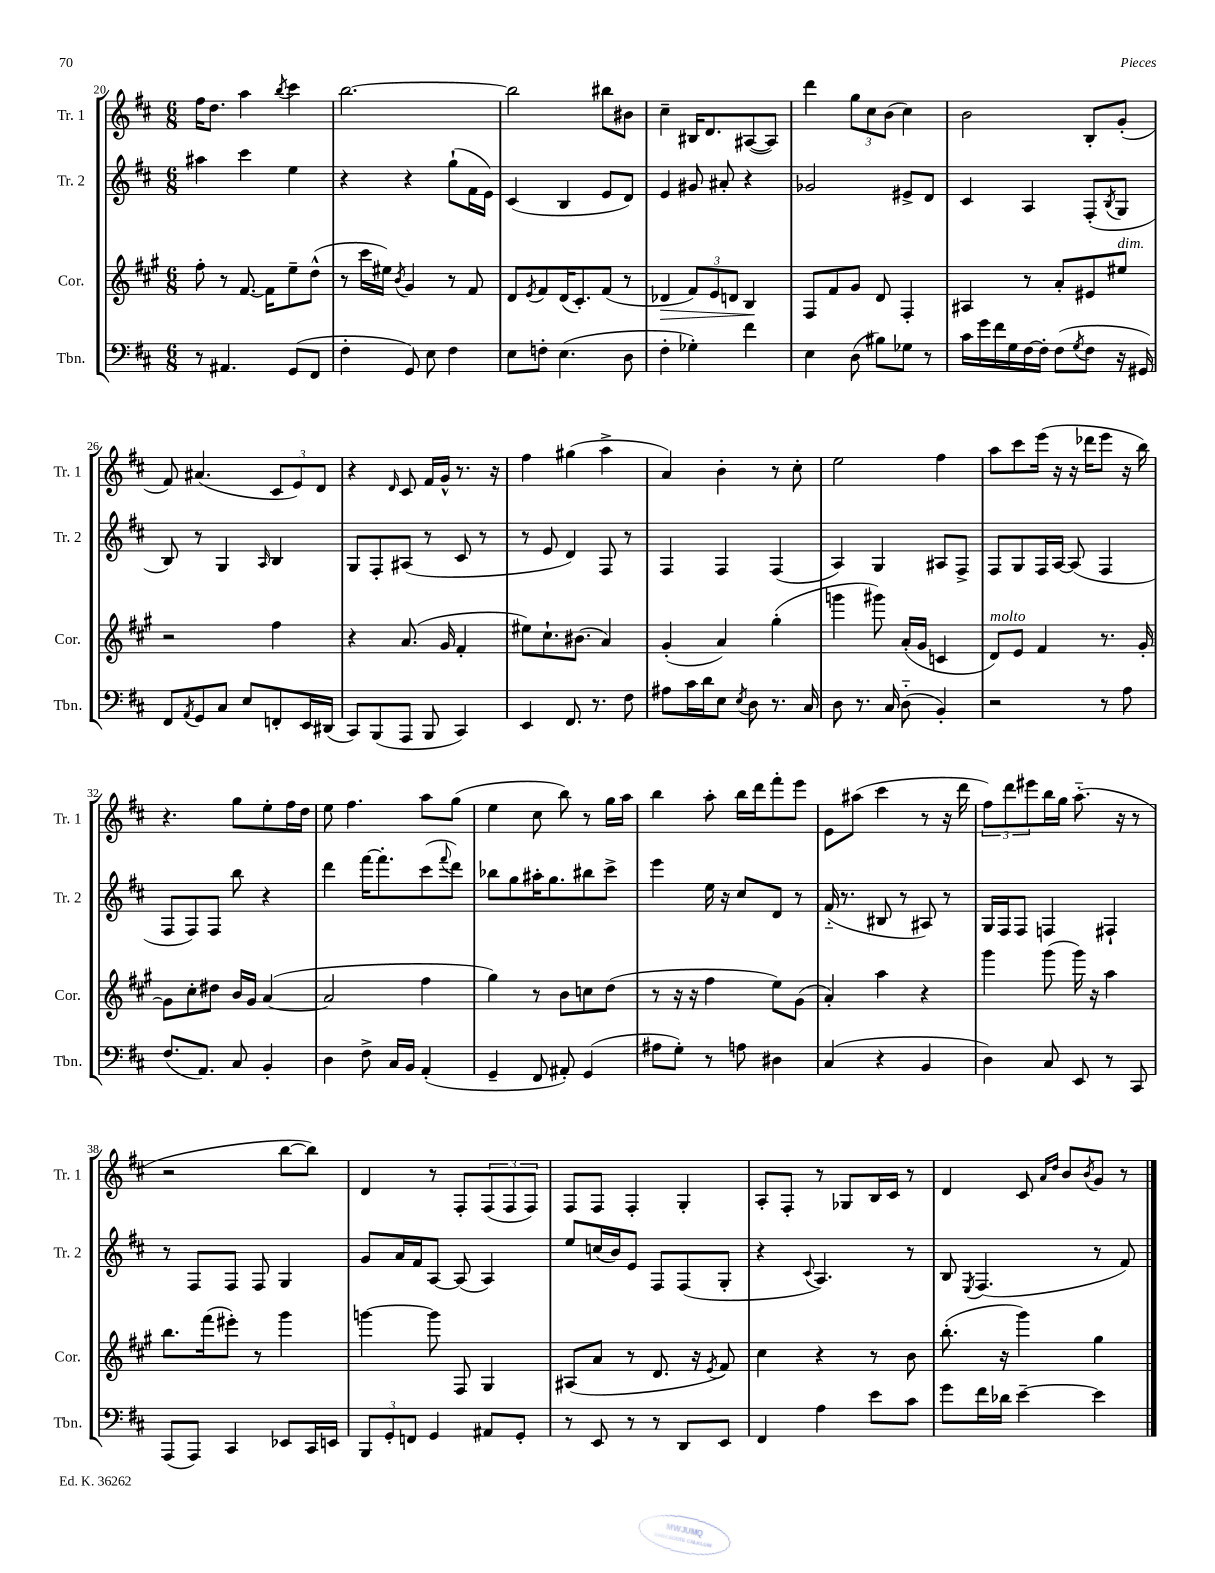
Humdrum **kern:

**kern	**kern	**kern	**kern
*staff4	*staff3	*staff2	*staff1
*clefF4	*clefG2	*clefG2	*clefG2
*k[f#c#]	*k[f#c#g#]	*k[f#c#]	*k[f#c#]
*M6/8	*M6/8	*M6/8	*M6/8
8r	8ff#'\	4aa#\	16ff#\LK
.	.	.	8.dd\J
4.AA#/	8r	.	.
.	[8.f#/	4ccc#\	4aa\
.	16f#\]LK	.	.
.	.	.	8qbb/
(8GG/L	8ee~\	4ee\	4ccc#\
8FF#/J	(8dd^^\J	.	.
=	=	=	=
4F#'\	8r	4r	[2.bb\
.	16ccc#\LL	.	.
.	16ee#\JJ)	.	.
.	8qb/	.	.
8GG/)	4g#/	4r	.
8E\	.	.	.
4F#\	8r	(8gg`\L	.
.	8f#/	16f#\L	.
.	.	16e\JJ)	.
=	=	=	=
8E\L	8d/L	(4c#/	2bb\]
.	8qe/	.	.
8F'\J	8f#/	.	.
(4.E\	(16d/K	4B/	.
.	8.c#'/)	.	.
.	(8f#/J	8e/L	8bb#\L
8D\	8r	8d/J)	8b#\J
=	=	=	=
4F#'\	4d-/	4e/	4cc#~\
4G-'\)	12f#/L)	8g#/	16B#/LK
.	.	.	8.d/
.	12e/	.	.
.	.	8a#'/	.
.	12d/J	.	.
4f#\	4B/	4r	([8A#/
.	.	.	8A#/]J)
=	=	=	=
4E\	8F#/L	2g-/	4ddd\
.	8f#/	.	.
(8D\	8g#/J	.	12gg\L
.	.	.	12cc#\
8B#\L)	8d/	.	.
.	.	.	(12b\J
8G-\J	4F#'/	8e#^/L	4cc#\)
8r	.	8d/J	.
=	=	=	=
16c#\LL	4A#/	4c#/	2b\
16g\	.	.	.
16f#\	.	.	.
16G\	.	.	.
[16F#\	8r	4A/	.
16F#'\]JJ	.	.	.
(8F#\L	8a'/L	.	.
8qG/	.	.	.
8F#\J	8e#/	(8F#'/L	8B'/L
.	.	8qB/	.
16r	8ee#/J	8G/J	(8g'/J
16GG#/)	.	.	.
=	=	=	=
8FF#/L	2r	8B/)	8f#/)
8qAA/	.	.	.
8GG/	.	8r	(4.a#/
8C#/J	.	4G/	.
8E/L	.	.	.
.	.	16qqA/	.
8FF'/	4ff#\	4B/	12c#/L
.	.	.	12e/)
16EE/L	.	.	.
.	.	.	12d/J
(16DD#/JJ	.	.	.
=	=	=	=
8CC#/L)	4r	8G/L	4r
(8BBB/	.	8F#'/	.
.	.	.	16qqd/
8AAA/J	(8.a/	(8A#/J	8c#/
8BBB/	.	8r	16f#/LL
.	16g#/	.	16g^^/JJ
4CC#/)	4f#'/	8c#/	8.r
.	.	8r	.
.	.	.	16r
=	=	=	=
4EE/	8ee#\L)	8r	4ff#\
.	8.cc#`\	8e/	.
8.FF#/	.	4d/)	(4gg#\
.	(8.b#\J	.	.
8.r	.	.	.
.	4a/)	8F#/	4aa^\
8F#\	.	8r	.
=	=	=	=
8A#\L	(4g#'/	4F#/	4a/)
16c#\L	.	.	.
16d\J	.	.	.
8E\J	4a/)	4F#/	4b'\
8qE/	.	.	.
8D\	.	.	.
8.r	(4gg#'\	(4F#/	8r
.	.	.	8cc#'\
16C#/	.	.	.
=	=	=	=
8D\	4ggg\	4A/)	2ee\
8.r	.	.	.
.	8ggg#\)	4G/	.
16C#/	.	.	.
(8D'~\	(16a'/LL	.	.
.	16g#/JJ	.	.
4BB'/)	4c/	8A#/L	4ff#\
.	.	8F#^/J	.
=	=	=	=
2r	8d/L)	8F#/L	8aa\L
.	8e/J	8G/	8ccc#\
.	4f#/	16F#/L	(16eee\Jk
.	.	[16A/JJ	16r
.	.	(8A/]	16r
.	.	.	16ddd-\LK
8r	8.r	4F#/	8eee\J
8A\	.	.	16r
.	[16g#'/	.	16bb\)
=	=	=	=
(8.F#/L	8g#\]L	8F#/L	4.r
.	8cc#'\	8F#/)	.
8.AA/J)	.	.	.
.	8dd#\J	8F#/J	.
8C#/	16b/LL	8bb\	8gg\L
.	16g#/JJ	.	.
4BB'/	([4a/	4r	8ee'\
.	.	.	16ff#\L
.	.	.	16dd\JJ
=	=	=	=
4D\	2a/]	4ddd\	8ee\
.	.	.	4.ff#\
8F#^\	.	[16fff#\LK	.
.	.	8.fff#'\]	.
16C#/LL	.	.	.
16BB/JJ	.	.	.
(4AA'/	4ff#\	(8ccc#\	8aa\L
.	.	8qqfff#/	.
.	.	8ddd\J)	(8gg\J
=	=	=	=
4GG~/	4gg#\)	8bb-\L	4ee\
.	.	8gg\	.
8FF#/	8r	16aa#'\K	8cc#\
.	.	8.gg\	.
8AA#'/)	8b\L	.	8bb\)
(4GG/	8cc\	8bb#\	8r
.	(8dd\J	8ccc#^\J	16gg\LL
.	.	.	16aa\JJ
=	=	=	=
8A#\L	8r	4eee\	4bb\
8G'\J)	16r	.	.
.	16r	.	.
8r	4ff#\	16ee\	8aa'\
.	.	16r	.
8A\	.	8cc#/L	16bb\LL
.	.	.	16ddd\J
4D#\	8ee\L)	8d/J	8fff#'\
.	(8g#\J	8r	8eee\J
=	=	=	=
(4C#/	4a'/)	(16f#'~/	8e\L
.	.	8.r	.
.	.	.	(8aa#\J
4r	4aa\	8B#/	4ccc#\
.	.	8r	.
4BB/	4r	8A#/)	8r
.	.	8r	16r
.	.	.	16ddd\
=	=	=	=
4D\)	4ggg#\	16G/LL	12ff#\L)
.	.	16F#/J	.
.	.	.	12ddd\
.	.	8F#/J	.
.	.	.	12eee#\
8C#/	(8ggg#\	4F/	16bb\L
.	.	.	16gg\JJ
8EE/	16ggg#\)	.	(8.aa'~\
.	16r	.	.
8r	4aa\	4F#`/	.
.	.	.	16r
8CC#/	.	.	8r
=	=	=	=
(8AAA/L	8.bb\L	8r	2r
8AAA/J)	.	8F#/L	.
.	(16fff#\k	.	.
4CC#/	8eee#'\J)	8F#/J	.
.	8r	8F#/	.
8EE-/L	4ggg#\	4G/	[8bb\L
16CC#/L	.	.	8bb\]J)
16EE/JJ	.	.	.
=	=	=	=
12BBB/L	[4ggg\	8g/L	4d/
12GG'/	.	.	.
.	.	16a/L	.
12FF/J	.	.	.
.	.	16f#/J	.
4GG/	8ggg\]	[8A/J	8r
.	8F#/	(8A/]	8F#'/L
8AA#/L	4G#/	4A/)	(12F#/
.	.	.	12F#/
8GG'/J	.	.	.
.	.	.	12F#/J)
=	=	=	=
8r	(8A#/L	8ee/L	8F#/L
8EE/	8a/J	(16cc/L	8F#/J
.	.	16b/J)	.
8r	8r	8e/J	4F#'/
8r	8.d/	8F#/L	.
8DD/L	.	(8F#/	4G'/
.	16r	.	.
.	8qe/	.	.
8EE/J	8f#/)	8G'/J	.
=	=	=	=
4FF#/	4cc#\	4r	8A'/L
.	.	.	8F#'/J
.	.	8qqc#/	.
4A\	4r	4.A/)	8r
.	.	.	8G-/L
8e\L	8r	.	16B/L
.	.	.	16c#/JJ
8c#\J	8b\	8r	8r
=	=	=	=
8g\L	(8.bb'\	8B/	4d/
.	.	8qE/	.
16f#\L	.	(4.F#/	.
16d-\JJ	16r	.	.
[4e~\	4ggg#\)	.	8c#/
.	.	.	16qqa/LL
.	.	.	16qqdd/JJ
.	.	.	8b/L
.	.	.	8qb/
4e\]	4gg#\	8r	8g/J
.	.	8f#/)	8r
==	==	==	==
*-	*-	*-	*-
